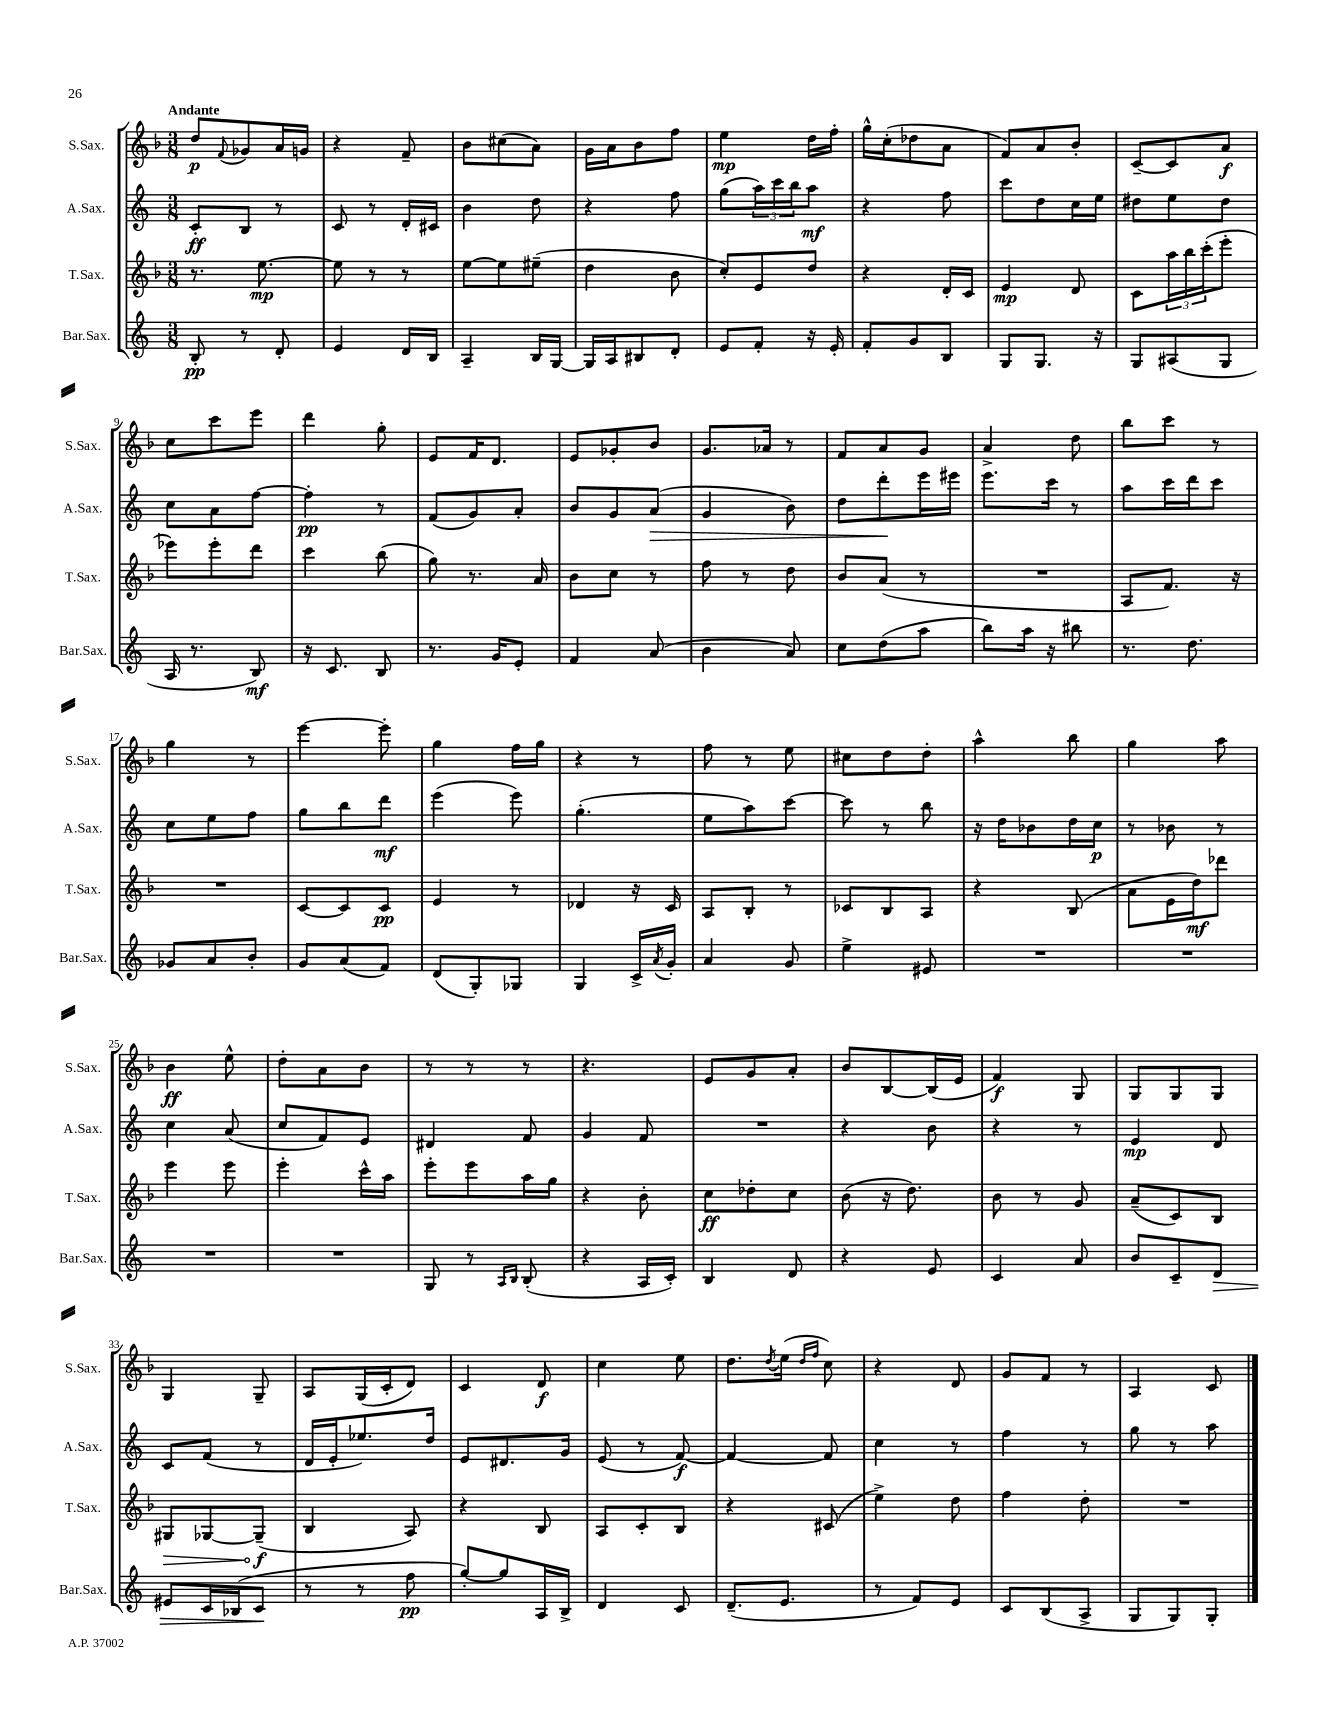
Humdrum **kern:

**kern	**kern	**kern	**kern
*staff4	*staff3	*staff2	*staff1
*clefG2	*clefG2	*clefG2	*clefG2
*k[]	*k[b-]	*k[]	*k[b-]
*M3/8	*M3/8	*M3/8	*M3/8
8B'	8.r	8c'	8dd
.	.	.	8qqf
8r	.	8B	8g-
.	[8.ee	.	.
8d'	.	8r	16a
.	.	.	16g
=	=	=	=
4e	8ee]	8c	4r
.	8r	8r	.
16d	8r	16d'	8f~
16B	.	16c#	.
=	=	=	=
4A~	[8ee	4b	8b-
.	8ee]	.	(8cc#
16B	(8ee#~	8dd	8a)
[16G	.	.	.
=	=	=	=
16G]	4dd	4r	16g
16A	.	.	16a
8B#	.	.	8b-
8d'	8b-	8ff	8ff
=	=	=	=
8e	8cc')	(8gg	4ee
8f'	8e	24aa)	.
.	.	24ccc	.
.	.	24bb	.
16r	8dd	8aa	16dd
16e'	.	.	16ff'
=	=	=	=
8f'	4r	4r	16gg^^
.	.	.	(16cc'
8g	.	.	8dd-
8B	16d'	8ff	8a
.	16c	.	.
=	=	=	=
8G	4e	8ccc	8f)
8.G	.	8dd	8a
.	8d	16cc	8b-'
16r	.	16ee	.
=	=	=	=
8G	8c	8dd#	[8c~
(8A#	24aa	8ee	8c]
.	24bb-	.	.
.	(24ccc'	.	.
8G	8eee'	8dd#	8a
=	=	=	=
16A	8eee-)	8cc	8cc
8.r	.	.	.
.	8eee-'	8a	8ccc
8B)	8ddd	[8ff	8eee
=	=	=	=
16r	4ccc	4ff']	4ddd
8.c	.	.	.
8B	(8bb-	8r	8gg'
=	=	=	=
8.r	8gg)	(8f	8e
.	8.r	8g)	16f
16g	.	.	8.d
8e'	.	8a'	.
.	16a	.	.
=	=	=	=
4f	8b-	8b	8e
.	8cc	8g	8g-'
(8a	8r	(8a	8b-
=	=	=	=
4b	8ff	4g	8.g
.	8r	.	.
.	.	.	16a-
8a)	8dd	8b)	8r
=	=	=	=
8cc	8b-	8dd	8f
(8dd	(8a	8ddd'	8a
8aa	8r	16eee	8g
.	.	16eee#	.
=	=	=	=
8bb)	4.r	8.eee	4a^
16aa	.	.	.
16r	.	16ccc	.
8bb#	.	8r	8dd
=	=	=	=
8.r	8A	8aa	8bb-
.	8.f)	16ccc	8ccc
8.dd	.	16ddd	.
.	.	8ccc	8r
.	16r	.	.
=	=	=	=
8g-	4.r	8cc	4gg
8a	.	8ee	.
8b'	.	8ff	8r
=	=	=	=
8g	[8c	8gg	[4eee
(8a	8c]	8bb	.
8f)	8c	8ddd	8eee']
=	=	=	=
(8d	4e	(4eee	4gg
8G')	.	.	.
8G-	8r	8eee)	16ff
.	.	.	16gg
=	=	=	=
4G	4d-	(4.gg'	4r
16c^	16r	.	8r
8qa	.	.	.
16g'	16c	.	.
=	=	=	=
4a	8A	8ee	8ff
.	8B-'	8aa)	8r
8g	8r	[8ccc	8ee
=	=	=	=
4ee^	8c-	8ccc]	8cc#
.	8B-	8r	8dd
8e#	8A	8bb	8dd'
=	=	=	=
4.r	4r	16r	4aa^^
.	.	16dd	.
.	.	8b-	.
.	(8B-	16dd	8bb-
.	.	16cc	.
=	=	=	=
4.r	8a	8r	4gg
.	16e	8b-	.
.	16dd)	.	.
.	8ddd-	8r	8aa
=	=	=	=
4.r	4eee	4cc	4b-
.	8eee	(8a	8ee^^
=	=	=	=
4.r	4eee'	8cc	8dd'
.	.	8f)	8a
.	16ccc^^	8e	8b-
.	16aa	.	.
=	=	=	=
8G	8eee'	4d#	8r
8r	8eee	.	8r
16qqA	.	.	.
16qqB	.	.	.
(8B'	16aa	8f	8r
.	16gg	.	.
=	=	=	=
4r	4r	4g	4.r
16A	8b-'	8f	.
16c')	.	.	.
=	=	=	=
4B	8cc	4.r	8e
.	8dd-'	.	8g
8d	8cc	.	8a'
=	=	=	=
4r	(8b-	4r	8b-
.	16r	.	[8B-
.	8.dd)	.	.
8e	.	8b	(16B-]
.	.	.	16e
=	=	=	=
4c	8b-	4r	4f)
.	8r	.	.
8a	8g	8r	8G
=	=	=	=
8b	(8a~	4e	8G
8c~	8c)	.	8G
8d	8B-	8d	8G
=	=	=	=
8e#	8G#	8c	4G
16c	[8G-	(8f	.
(16B-	.	.	.
8c	(8G-~]	8r	8G~
=	=	=	=
8r	4B-	16d	8A
.	.	16e'	.
8r	.	8.ee-)	(16G
.	.	.	16c'
8ff	8A)	.	8d)
.	.	16dd	.
=	=	=	=
[8gg')	4r	8e	4c
8gg]	.	8.d#	.
16A	8B-	.	8d
16B^	.	16g	.
=	=	=	=
4d	8A	(8e	4cc
.	8c'	8r	.
8c	8B-	[8f)	8ee
=	=	=	=
(8.d~	4r	4f_	8.dd
.	.	.	8qdd
8.e	.	.	(16ee
.	.	.	16qqdd
.	.	.	16qqff
.	(8c#	8f]	8cc)
=	=	=	=
8r	4ee^)	4cc	4r
8f)	.	.	.
8e	8dd	8r	8d
=	=	=	=
8c	4ff	4ff	8g
(8B	.	.	8f
8A^	8dd'	8r	8r
=	=	=	=
8G	4.r	8gg	4A
8G)	.	8r	.
8G'	.	8aa	8c
==	==	==	==
*-	*-	*-	*-
